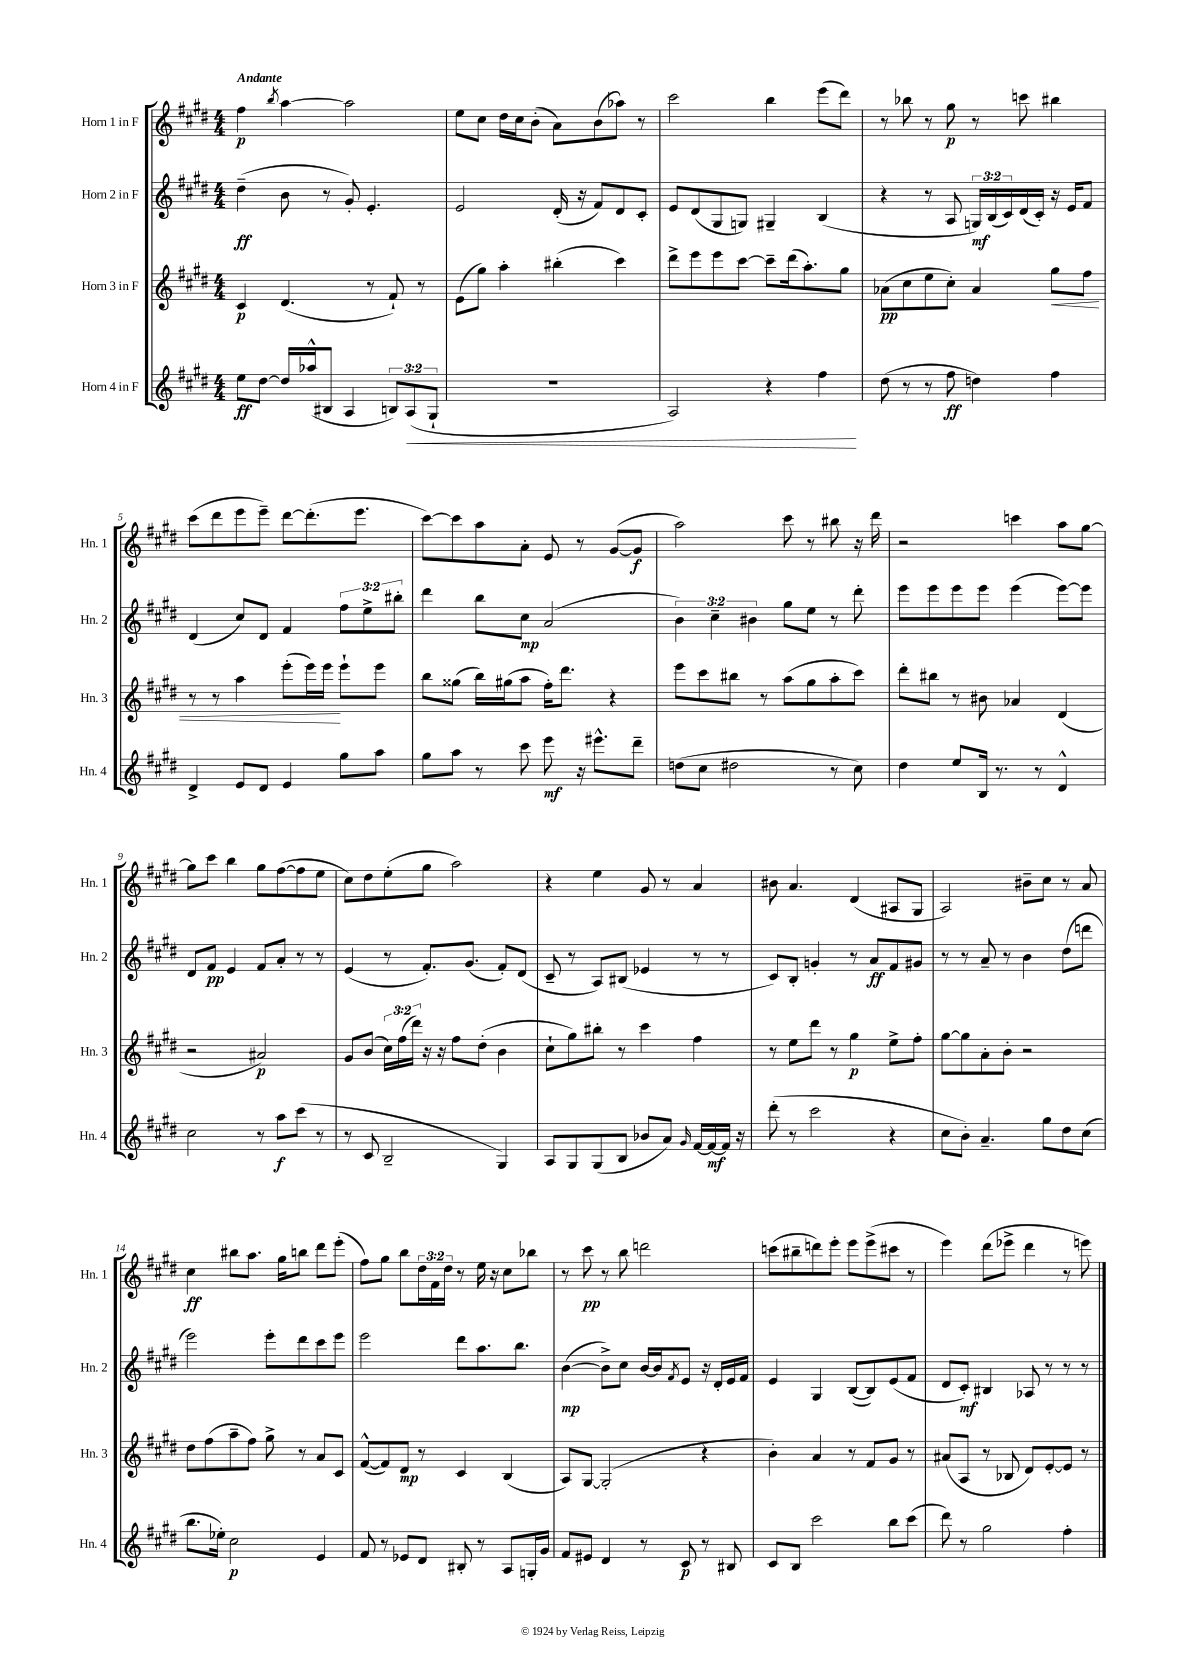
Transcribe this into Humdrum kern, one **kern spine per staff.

**kern	**kern	**kern	**kern
*staff4	*staff3	*staff2	*staff1
*clefG2	*clefG2	*clefG2	*clefG2
*k[f#c#g#d#]	*k[f#c#g#d#]	*k[f#c#g#d#]	*k[f#c#g#d#]
*M4/4	*M4/4	*M4/4	*M4/4
8ee\L	4c#/	(4dd#~\	4ff#\
[8dd#\J	.	.	.
.	.	.	8qbb/
16dd#/]LL	(4.d#/	8b\	[4aa\
(16aa-^^/J	.	.	.
8B#/J	.	8r	.
4A/	.	8g#'/)	2aa\]
.	8r	4.e'/	.
12B/L)	8f#`/)	.	.
(12A/	.	.	.
.	8r	.	.
12G#`/J	.	.	.
=	=	=	=
1r	(8e\L	2e/	8ee\L
.	8gg#\J)	.	8cc#\J
.	4aa'\	.	16dd#\LL
.	.	.	16cc#\J
.	.	.	(8b'\J
.	(4bb#'\	(16d#'/	8a\L)
.	.	16r	.
.	.	8f#/L)	(8b\
.	4ccc#\)	8d#/	8aa-\J)
.	.	8c#'/J	8r
=	=	=	=
2A/)	8ddd#^\L	8e/L	2ccc#\
.	8eee\	(8d#/	.
.	8eee\	8G#/	.
.	[8ccc#\J	8G/J)	.
4r	8ccc#~\]L	4G#~/	4bb\
.	(16ddd#\k	.	.
.	8.aa'\)	.	.
4ff#\	.	(4B/	(8eee\L
.	8gg#\J	.	8ddd#\J)
=	=	=	=
(8dd#\	(8a-\L	4r	8r
8r	8cc#\	.	8bb-\
8r	8ee\	8r	8r
8ff#\	8cc#'\J)	8A/	8gg#\
4dd\)	4a-/	24G/LL)	8r
.	.	(24B/	.
.	.	24c#/)	.
.	.	(16d#/	8ccc\
.	.	16c#'/JJ)	.
4ff#\	8gg#\L	16r	4bb#\
.	.	16e/LK	.
.	8ff#\J	8f#/J	.
=	=	=	=
4d#^/	8r	(4d#/	(8ccc#\L
.	8r	.	8ddd#\
8e/L	4aa\	8cc#/L)	8eee\
8d#/J	.	8d#/J	8eee~\J)
4e/	(8eee'\L	4f#/	[8ddd#\L
.	16eee\L)	.	(8.ddd#'\]
.	16eee\JJ	.	.
8gg#\L	8eee`\L	12ff#\L	.
.	.	.	8.eee\J
.	.	12ee^\	.
8aa\J	8eee\J	.	.
.	.	12bb#'\J	.
=	=	=	=
8gg#\L	8bb\L	4ddd#\	[8ccc#\L)
8aa\J	(8gg##\J	.	8ccc#\]
8r	16bb\LL)	8bb\L	8aa\
.	(16gg#\J	.	.
8ccc#\	8aa\J	8cc#\J	8a'\J
8eee\	16ff#'\LK)	(2a/	8e/
.	8.ddd#\J	.	.
16r	.	.	8r
8.eee#^^\L	.	.	.
.	4r	.	([8g#/L
8ddd#~\J	.	.	8g#/]J
=	=	=	=
(8dd\L	8eee\L	6b\)	2aa\)
8cc#\J	8ccc#\	.	.
.	.	6cc#~\	.
2dd#\	8bb#\J	.	.
.	.	6b#\	.
.	8r	.	.
.	(8aa\L	8gg#\L	8ccc#\
.	8gg#\	8ee\J	8r
8r	8aa'\	8r	8bb#\
8cc#\)	8ccc#\J)	8ddd#'\	16r
.	.	.	16ddd#\
=	=	=	=
4dd#\	8ddd#'\L	8eee\L	2r
.	8bb#\J	8eee\	.
8ee/L	8r	8eee\	.
16B/Jk	8b#\	8eee\J	.
8.r	.	.	.
.	4a-/	(4eee\	4ccc\
8r	.	.	.
4d#^^/	(4d#/	[8eee\L)	8aa\L
.	.	8eee\]J	[8gg#\J
=	=	=	=
2cc#\	2r	8d#/L	8gg#\]L
.	.	8f#/J	8ccc#\J
.	.	4e/	4bb\
8r	2a#/)	8f#/L	8gg#\L
8aa\L	.	8a'/J	([8ff#\
(8ccc#\J	.	8r	8ff#\]
8r	.	8r	8ee\J
=	=	=	=
8r	8g#/L	(4e/	8cc#\L)
8c#/	(8b/J	.	8dd#\
2B~/	24cc#\LL)	8r	(8ee'\
.	(24ff#\	.	.
.	24ddd#\JJ)	.	.
.	16r	8.f#'/L)	8gg#\J
.	16r	.	.
.	8ff#\L	.	2aa\)
.	.	(8.g#/J	.
.	(8dd#'\J	.	.
4G#/)	4b\	8f#'/L)	.
.	.	(8d#/J	.
=	=	=	=
8A/L	8cc#`\L	8c#~/	4r
8G#/	8gg#\)	8r	.
(8G#/	8bb#'\J	8A/L)	4ee\
8B/J	8r	(8B#/J	.
8b-/L	4ccc#\	4e-/	8g#/
8a/J)	.	.	8r
16qqg#/	.	.	.
[16f#/LL	4ff#\	8r	4a/
16f#/_	.	.	.
16f#/]JJ	.	8r	.
16r	.	.	.
=	=	=	=
(8ddd#'\	8r	8c#/L)	8b#\
8r	8ee\L	8B'/J	4.a/
2ccc#\	8ddd#\J	4g'/	.
.	8r	.	.
.	4gg#\	8r	(4d#/
.	.	8a/L	.
4r	8ee^\L	8f#/	8A#/L
.	8ff#'\J	8g#/J	8G#/J
=	=	=	=
8cc#\L	[8gg#\L	8r	2A/)
8b'\J)	8gg#\]	8r	.
4.a~/	8a'\	8a~/	.
.	8b'\J	8r	.
.	2r	4b\	8b#~\L
8gg#\L	.	.	8cc#\J
8dd#\	.	(8dd#\L	8r
(8cc#\J	.	8ddd\J	8a/
=	=	=	=
8.bb\L	8dd#\L	2eee\)	4cc#\
.	(8ff#\	.	.
16ee-'\Jk)	.	.	.
2cc#\	8aa~\	.	8bb#\L
.	8ff#\J)	.	8.aa\J
.	8gg#^\	8eee'\L	.
.	.	.	16gg#\LK
.	8r	8ddd#\	8bb\J
4e/	8a/L	8ccc#\	8ddd#\L
.	8c#/J	8eee\J	(8eee'\J
=	=	=	=
8f#/	([8f#^^/L	2eee\	8ff#\L)
8r	8f#/])	.	8gg#\J
8e-/L	8d#/J	.	8bb\L
8d#/J	8r	.	24dd#\L
.	.	.	24f#\
.	.	.	24dd#\JJ
8B#'/	4c#/	8ddd#\L	8r
8r	.	8.aa\	16ee\
.	.	.	16r
8A/L	(4B/	.	8cc#\L
.	.	8.bb\J	.
16G'/L	.	.	8bb-\J
16g#/JJ	.	.	.
=	=	=	=
8f#/L	8A/L)	([4b\	8r
8e#/J	[8G#/J	.	8ccc#\
4d#/	(2G#'/]	8b^\]L)	8r
.	.	8cc#\J	8bb\
8r	.	[16b/LL	2ddd\
.	.	16b/]J	.
.	.	8qf#/	.
8c#/	.	8e/J	.
8r	4r	16r	.
.	.	16d#'/LL	.
8B#/	.	16e/	.
.	.	16f#/JJ	.
=	=	=	=
8c#/L	4b'\)	4e/	(8ccc\L
8B/J	.	.	8bb#~\
2ccc#\	4a/	4G#/	8ddd\)
.	.	.	8eee'\J
.	8r	([8B/L	8eee\L
.	8f#/L	8B/])	(8eee^\
8bb\L	8g#/J	(8e/	8ccc#\J
(8ccc#\J	8r	8f#/J	8r
=	=	=	=
8ddd#\)	(8a#/L	8d#/L	4eee\)
8r	8A/J	8c#'/J)	.
2gg#\	8r	4B#/	(8ddd#\L
.	8B-/	.	8eee-^\J
.	8d#/L)	8A-/	4ddd#\
.	[8e'/	8r	.
4ff#'\	8e/]J	8r	8r
.	8r	8r	8eee\)
==	==	==	==
*-	*-	*-	*-
